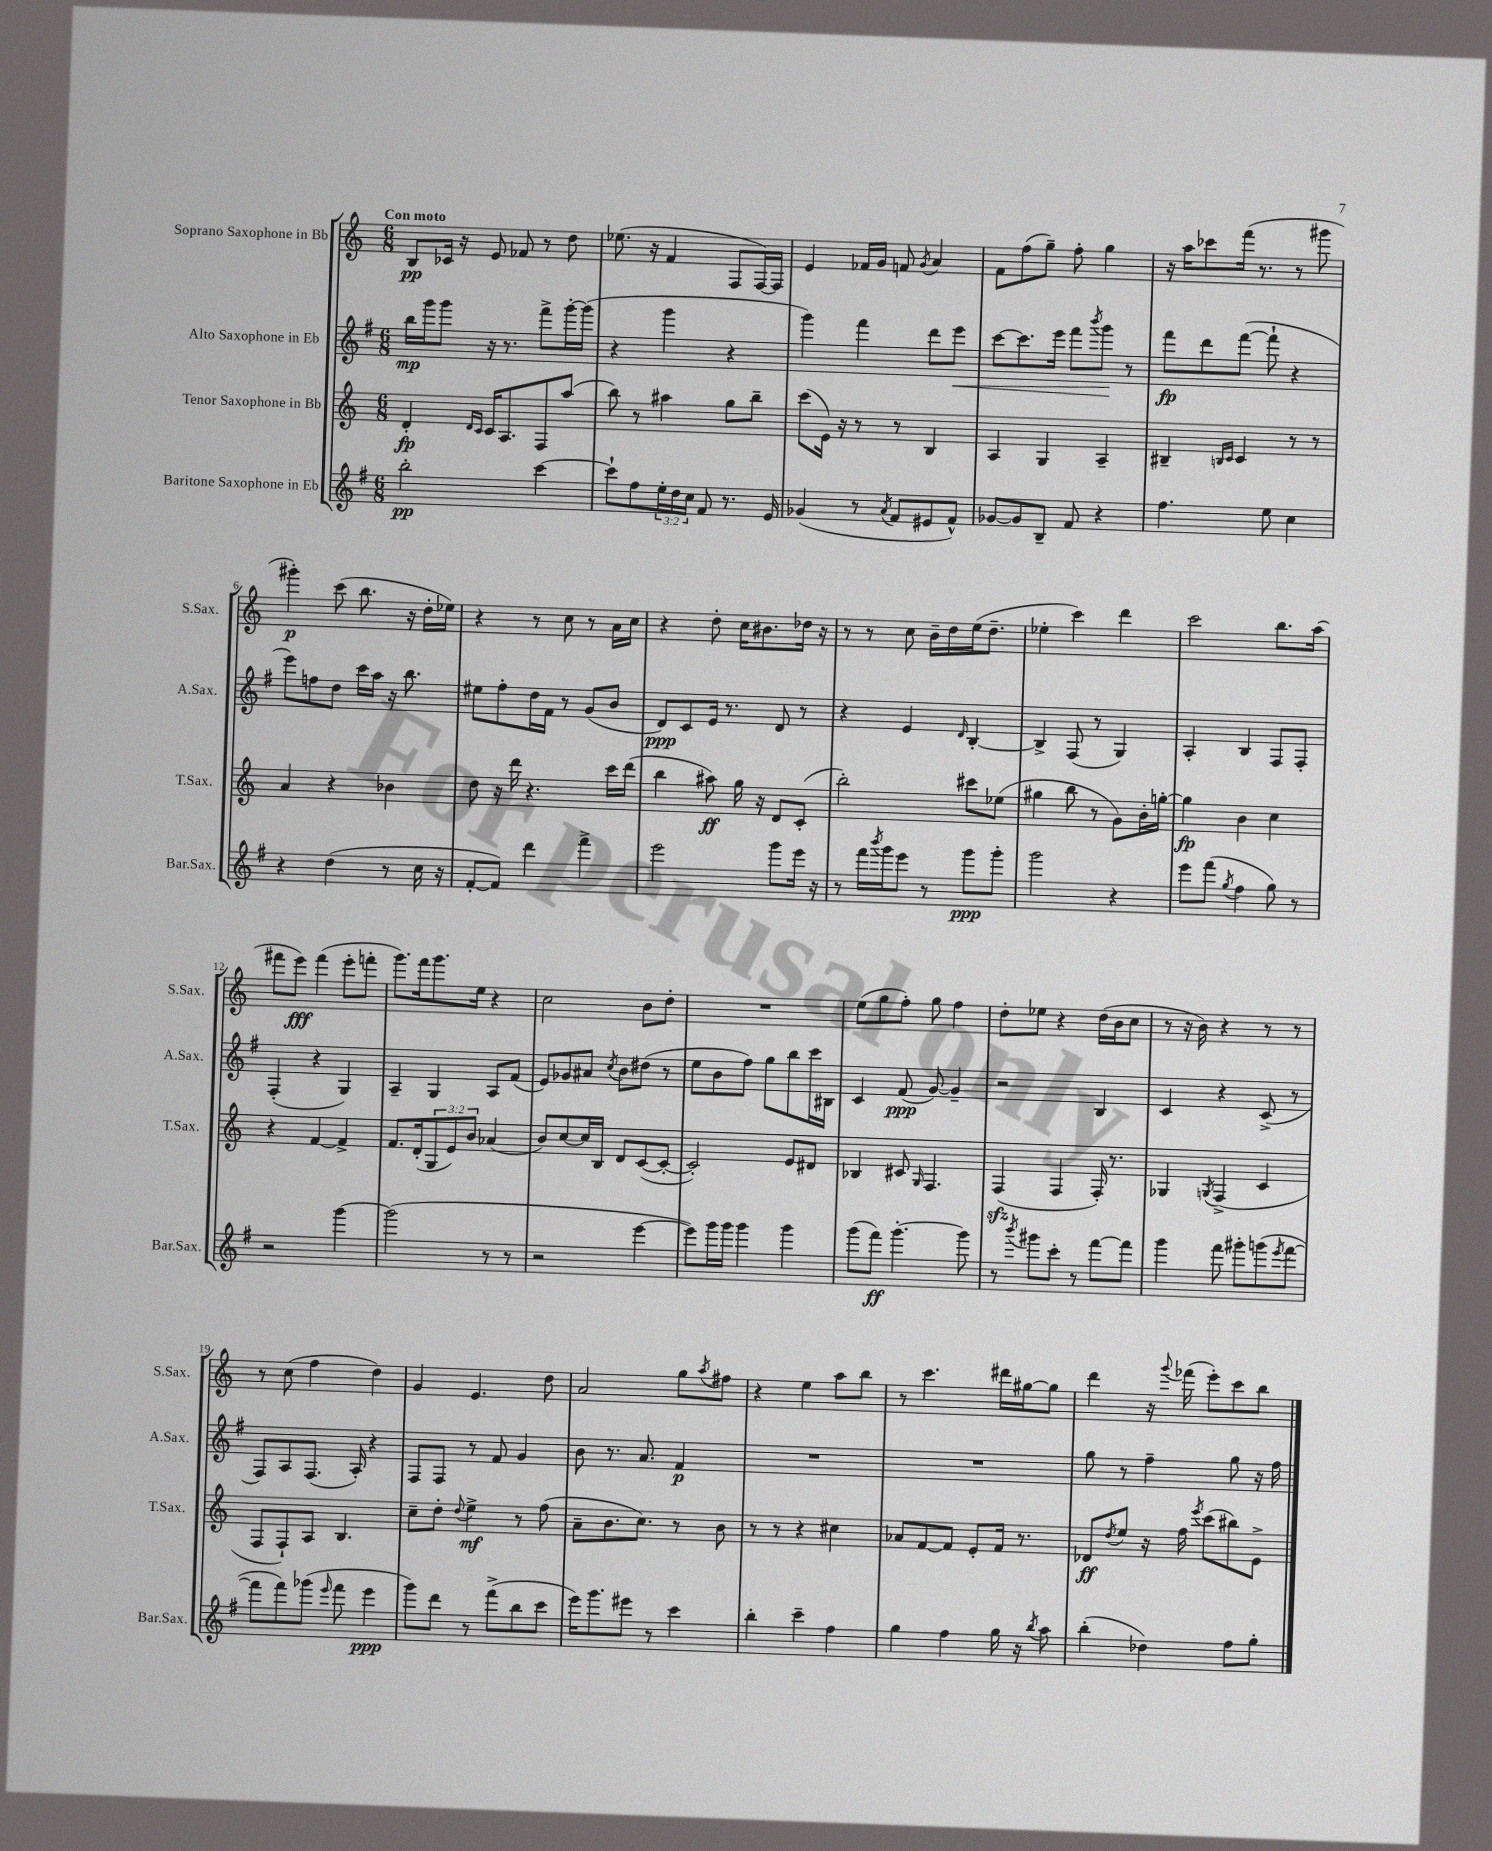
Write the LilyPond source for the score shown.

<<
\new StaffGroup <<
\new Staff = "s0" \with { instrumentName = "Soprano Saxophone in Bb" shortInstrumentName = "S.Sax." } {
    \clef treble \key c \major \numericTimeSignature \time 6/8 \tempo "Con moto"
    b8\pp ces'16 r16 e'8 fes'8 r8 d''8 |
    ees''8.( r16 f'4 f8 f16~) f16 |
    e'4 fes'16 g'16 f'8 \acciaccatura { g'8 } a'4 |
    f'8 f''8( g''8--) f''8-. g''4 |
    r16 a''16 ces'''8 f'''16( r8. r8 gis'''8 |
    gis'''4-.\p) c'''8( b''8. r16 d''16-. ees''16) |
    r4 r8 c''8 r8 a'16 c''16 |
    r4 d''8-. c''16 bis'8. des''16 r16 |
    r8 r8 c''8 b'16-- d''16 e''16( d''8.-- |
    ees''4-. c'''4) d'''4 |
    c'''2 b''8. a''16( |
    fis'''8 e'''8\fff) fis'''4( e'''8-. f'''8-. |
    g'''8.) f'''16 g'''8. e''16 r4 |
    c''2 b'8 d''8-. |
    R2. |
    e''8( g''8 f''8-.) g''8 f''4 |
    d''8-. ees''8 r4 d''16( b'16 c''8 |
    r8 r16 b'16) r4 r8 r8 |
    r8 c''8( f''4 d''4) |
    g'4 e'4. d''8 |
    a'2 g''8 \acciaccatura { a''8 } fis''8 |
    r4 e''4 a''8 b''8 |
    r8 c'''4. dis'''16 gis''16~ gis''8 |
    d'''4 r16 \appoggiatura { g'''8 } fes'''16( e'''8-.) c'''8 b''8 \bar "|." |
}
\new Staff = "s1" \with { instrumentName = "Alto Saxophone in Eb" shortInstrumentName = "A.Sax." } {
    \clef treble \key g \major \numericTimeSignature \time 6/8
    b''16\mp g'''16 g'''8 r16 r8. fis'''8-> g'''16~-. g'''16( |
    r4 g'''4 r4 |
    g'''4) fis'''4 d'''8 e'''8\< |
    c'''8~ c'''8. e'''16 fis'''8 \acciaccatura { b'''8 } g'''8\! r8 |
    fis'''8\fp d'''8 fis'''8~( fis'''8-! r4 |
    e'''8) f''8 d''8 c'''16 a''16 r16 b''8. |
    eis''8 fis''8-. d''16 fis'16 r8 g'8( b'8 |
    d'8\ppp) c'8 e'16 r8. d'8 r8 |
    r4 e'4 \grace { d'16 } b4~-. |
    b4-> fis8( r8 g4) |
    a4-. b4 fis8 fis8-. |
    fis4-.( r4 g4) |
    a4-- g4 a8 fis'8( |
    e'8) ges'8 ais'8 \acciaccatura { c''8 } b'8 dis''8( r8 |
    e''8 b'8 fis''8) g''8 b''8 c'''16 bis16 |
    c'4 fis'8\ppp( g'8~) g'4-- |
    r2 b4 |
    c'4 r4 c'8->( r8 |
    fis8) a8 fis8.( a16-.) r4 |
    fis8 fis8 r8 fis'8 g'4 |
    b'8 r8. a'8. fis'4\p |
    R2. |
    R2. |
    g''8 r8 fis''4-- g''8 r16 fis''16 \bar "|." |
}
\new Staff = "s2" \with { instrumentName = "Tenor Saxophone in Bb" shortInstrumentName = "T.Sax." } {
    \clef treble \key c \major \numericTimeSignature \time 6/8 \override Staff.TupletNumber.text = #tuplet-number::calc-fraction-text
    d'4-.\fp \grace { d'16 c'16 } c'16 a8. f8 a''8( |
    b''8) r8 ais''4 g''8 b''8-- |
    c'''8( e'16) r16 r8 r8 b4 |
    a4 g4 a4-- |
    bis4-- \grace { b16 c'16 } c'4 r8 r8 |
    a'4 r4 bes'4 |
    d''8 r16 d'''16 r4. c'''16 d'''16( |
    b''4 ais''8\ff) g''16 r16 d'8 c'8-.( |
    b''2-.) cis'''8 ees''8( |
    gis''4 b''8 r8 g'8) b'16-. g''16~-. |
    g''4\fp b'4 c''4 |
    r4 f'4~ f'4-> |
    f'8. d'16-.( \tuplet 3/2 { g8 e'8) b'8 } aes'4( |
    b'8) c''8~ c''16 b16 d'8 c'8~( c'8~-. |
    c'2-.) e'8 dis'8 |
    bes4 cis'8 \grace { g16 } f4. |
    f4\sfz( f4 f16-.) r8. |
    ges4 \acciaccatura { g8 } f4->( c'4 |
    f8 f8-!) a8 b4. |
    c''8-- d''8-. \appoggiatura { d''8 } e''4->\mf r8 f''8( |
    a'8-- b'8. c''8.) r8 b'8 |
    r8 r8 r4 cis''4 |
    aes'8 f'8~ f'8 e'8-. f'16 r8. |
    des'8\ff \acciaccatura { d''8 } e''8 r16 f''16 \acciaccatura { e'''8 } c'''8( bis''8) e'8-> \bar "|." |
}
\new Staff = "s3" \with { instrumentName = "Baritone Saxophone in Eb" shortInstrumentName = "Bar.Sax." } {
    \clef treble \key g \major \numericTimeSignature \time 6/8 \override Staff.TupletNumber.text = #tuplet-number::calc-fraction-text
    b''2-.\pp c'''4~ |
    c'''8-! fis''8 \tuplet 3/2 { e''16-. d''16 c''16 } fis'8 r8. e'16 |
    ges'4( r8 \acciaccatura { a'8 } fis'8 eis'8 fis'8-^) |
    ges'8~ ges'8 b8-- fis'8 r4 |
    fis''4. e''8 c''4 |
    r4 d''4( r8 c''16 r16 |
    fis'8~-. fis'8) d'''4 fis'''4-> |
    e'''2 g'''8 e'''16 r16 |
    r8 fis'''16 \acciaccatura { b'''8 } g'''16 e'''8 r8 g'''8\ppp g'''8-. |
    g'''2 r4 |
    e'''8 fis'''8( \acciaccatura { g''8 } fis''4 g''8) r8 |
    r2 g'''4~ |
    g'''2( r8 r8 |
    r2 e'''4~ |
    e'''8) g'''16 g'''16 g'''4 g'''4 |
    g'''8( fis'''8\ff) g'''4.~-. g'''8 |
    r8 \acciaccatura { b'''8 } gis'''8 c'''8-. r8 fis'''8~ fis'''8 |
    g'''4 fis'''8 gis'''8-. g'''8( \acciaccatura { e'''8 } fis'''8~ |
    fis'''8 fis'''8) ges'''8( \grace { e'''16 } fis'''8 e'''4\ppp |
    g'''8) d'''8 r8 fis'''8->( b''8 c'''8 |
    e'''16) g'''8. eis'''8 r8 c'''4 |
    b''4-. c'''4-- fis''4 |
    g''4 fis''4 g''16 r16 \acciaccatura { b''8 } a''8 |
    b''4-.( des''4) fis''8 g''8-. \bar "|." |
}
>>
>>
